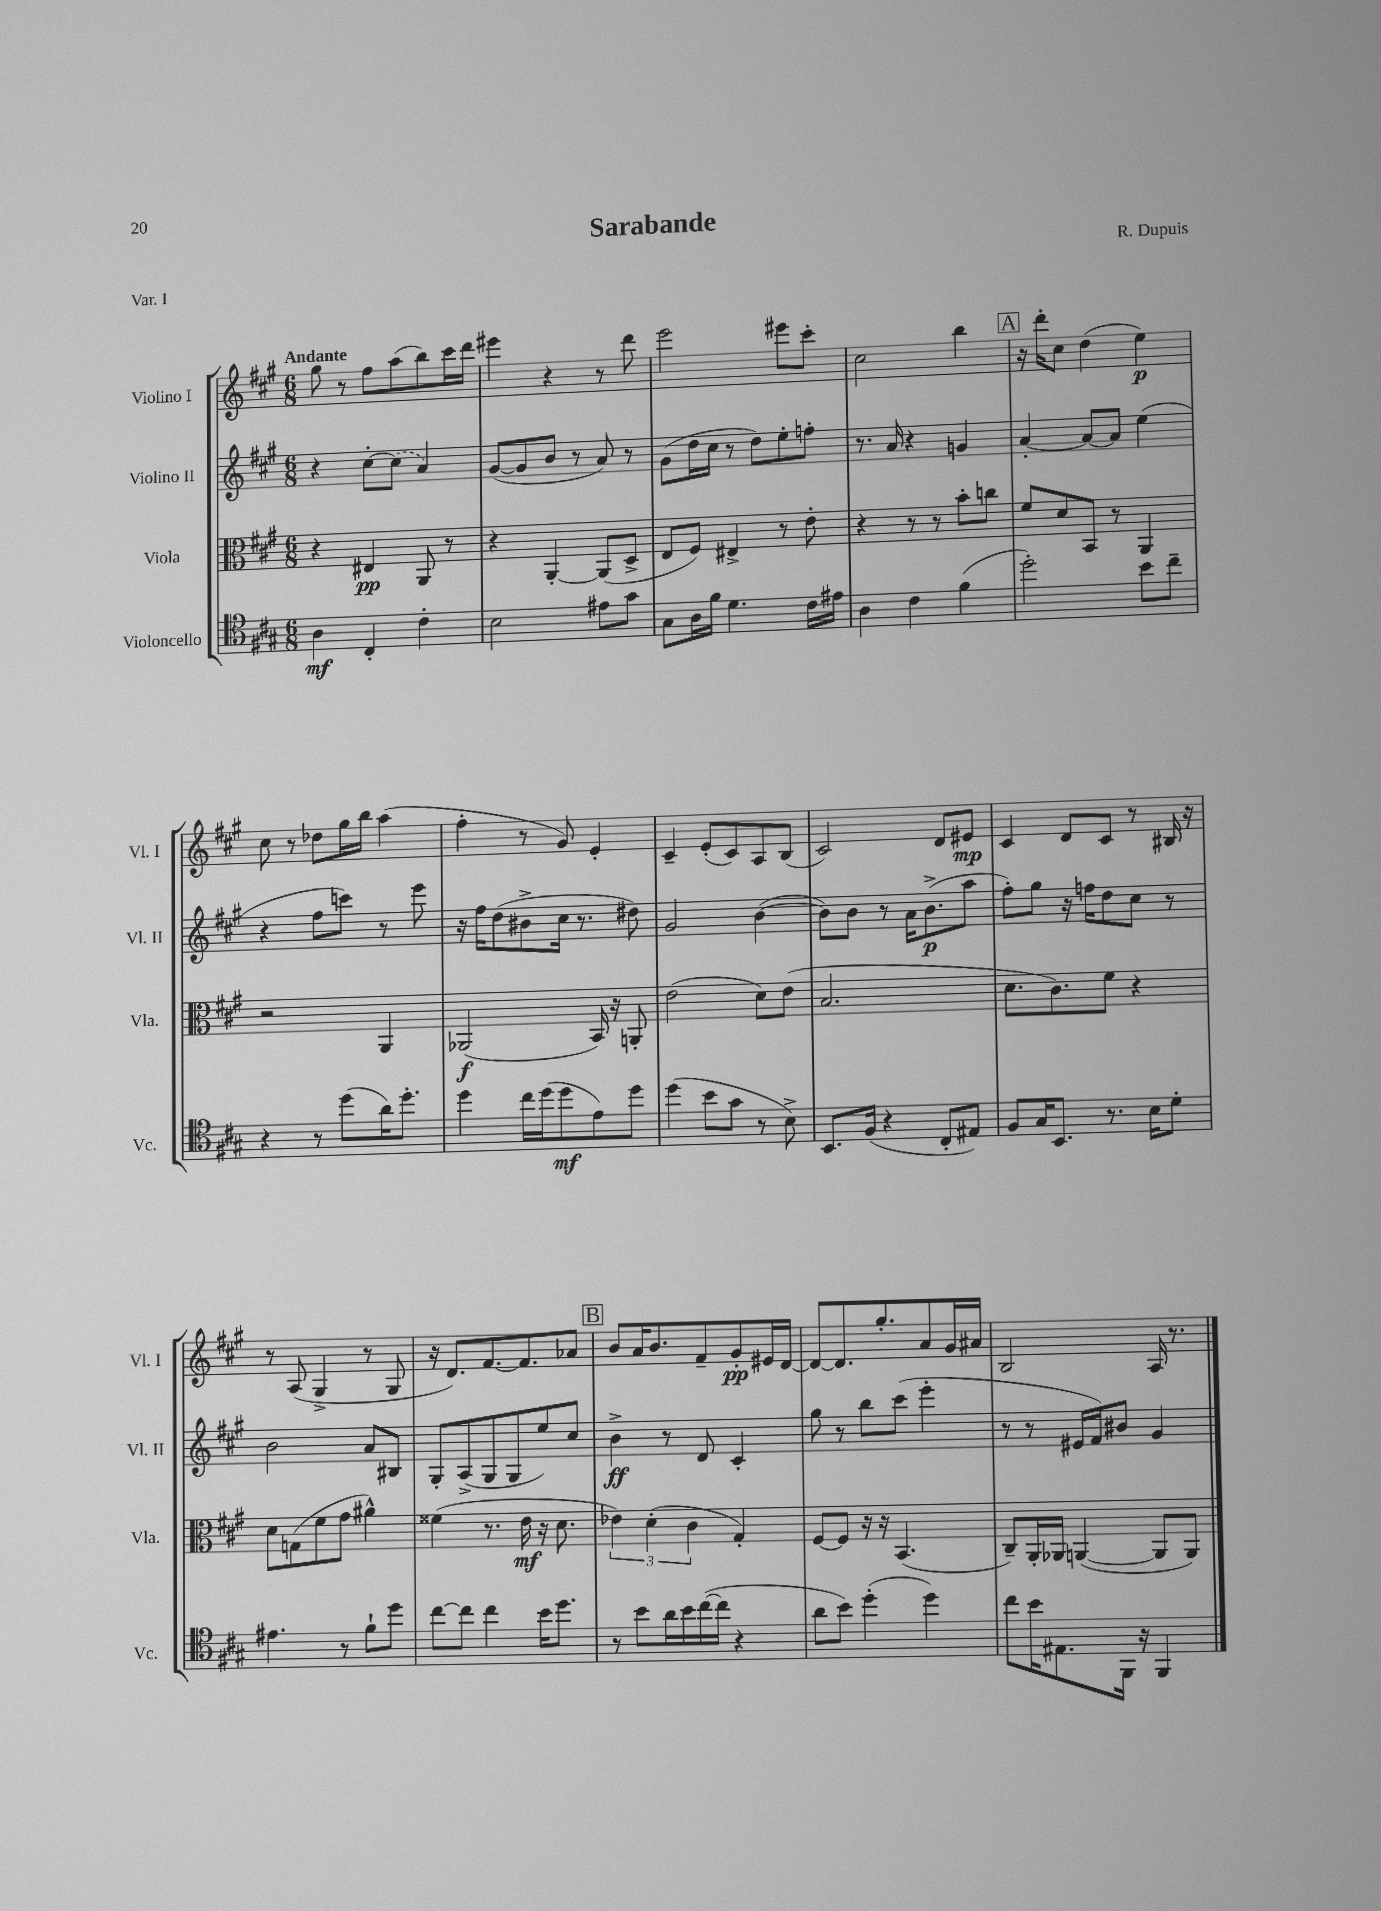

**kern	**kern	**kern	**kern
*staff4	*staff3	*staff2	*staff1
*clefC4	*clefC3	*clefG2	*clefG2
*k[f#c#g#]	*k[f#c#g#]	*k[f#c#g#]	*k[f#c#g#]
*M6/8	*M6/8	*M6/8	*M6/8
4A	4r	4r	8gg#
.	.	.	8r
4C#'	4E#	[8cc#'	8ff#
.	.	(8cc#]	(8aa
4c#'	8AA	4a)	8bb)
.	8r	.	16ccc#
.	.	.	16ddd
=	=	=	=
2B	4r	([8g#	4eee#
.	.	8g#]	.
.	[4AA'	8b	4r
.	.	8r	.
8e#	(8AA]	8a)	8r
8g#	8D^	8r	8ddd
=	=	=	=
8G#	8E	(8g#	2eee
16A	8F#)	16dd	.
16f#	.	16cc#	.
4.d	4E#^	8r	.
.	.	8dd)	.
.	8r	8ee'	8eee#
16c#	8e'	8ff'	8ccc#'
16e#	.	.	.
=	=	=	=
4A	4r	8.r	2cc#
.	.	16a	.
4c#	8r	4r	.
.	8r	.	.
(4f#	8b'	4g	4bb
.	8cc	.	.
=	=	=	=
2dd')	8f#	[4a'	16r
.	.	.	16ddd'
.	8d	.	8cc#
.	8BB	8a_	(4dd
.	8r	8a]	.
8b	4AA	(4ee	4ee)
8cc#~	.	.	.
=	=	=	=
4r	2r	4r	8cc#
.	.	.	8r
8r	.	8ff#	8dd-
(8dd	.	8ccc)	16gg#
.	.	.	16bb
16a)	4AA	8r	(4aa
8.dd'	.	.	.
.	.	8eee	.
=	=	=	=
4dd	(2AA-	16r	4ff#'
.	.	16ff#	.
.	.	(8dd	.
16cc#	.	8b#^	8r
(16dd	.	.	.
8dd	.	16cc#	8g#)
.	.	8.r	.
8e)	16BB)	.	4e'
.	16r	.	.
8dd	8AA'	8dd#)	.
=	=	=	=
(4dd	(2e	2g#	4c#~
8b	.	.	(8e'
8g#	.	.	8c#)
8r	8d)	([4b	8A
8B^)	(8e	.	(8B
=	=	=	=
8.BB	2.B	8b])	2c#)
.	.	8b	.
(16F#	.	.	.
4r	.	8r	.
.	.	16a	.
.	.	(8.b^	.
8C#'	.	.	8d
8E#)	.	8aa	8e#
=	=	=	=
8F#	8.d	8ff#')	4c#
16G#	.	8gg#	.
8.BB	8.c#)	.	.
.	.	16r	8d
.	.	16ff	.
8.r	8f#	8dd	8c#
.	4r	8cc#	8r
16B	.	.	.
8d'	.	8r	16B#
.	.	.	16r
=	=	=	=
4.e#	8d	2b	8r
.	(8G	.	(8A
.	8f#	.	4G#^
8r	8g#	.	.
8f#`	4a#^^)	8a	8r
8dd	.	8B#	8G#
=	=	=	=
[8cc#	(4f##	8G#'	16r
.	.	.	8.d)
8cc#]	.	(8A^	.
4cc#	8.r	8G#	[8.f#
.	.	8G#	.
.	16e	.	8.f#]
16b	16r	8ee)	.
8.dd	8.d	.	.
.	.	8cc#	8a-
=	=	=	=
8r	6e-)	4b^	8b
8b	.	.	16a
.	(6d'	.	.
.	.	.	8.b
16a	.	8r	.
16b	.	.	.
.	6c#	.	.
([16cc#	.	8d	8f#~
16cc#]	.	.	.
4r	4G#')	4c#'	8g#'
.	.	.	16e#
.	.	.	[16d
=	=	=	=
8a	[8F#	8gg#	8d_
8b)	8F#]	8r	8.d]
(4dd'	16r	8bb	.
.	16r	.	8.gg#'
.	(4.BB	(8ccc#	.
4dd)	.	4eee'	8a
.	.	.	16g#
.	.	.	16a#
=	=	=	=
8cc#	8C#~)	8r	2B
16b	16AA'	8r	.
8.E#	16AA-	.	.
.	([4AA	16e#	.
.	.	16f#)	.
16FF#	.	8b#	.
16r	.	.	.
4FF#	8AA]	4g#	16A
.	.	.	8.r
.	8AA)	.	.
==	==	==	==
*-	*-	*-	*-
